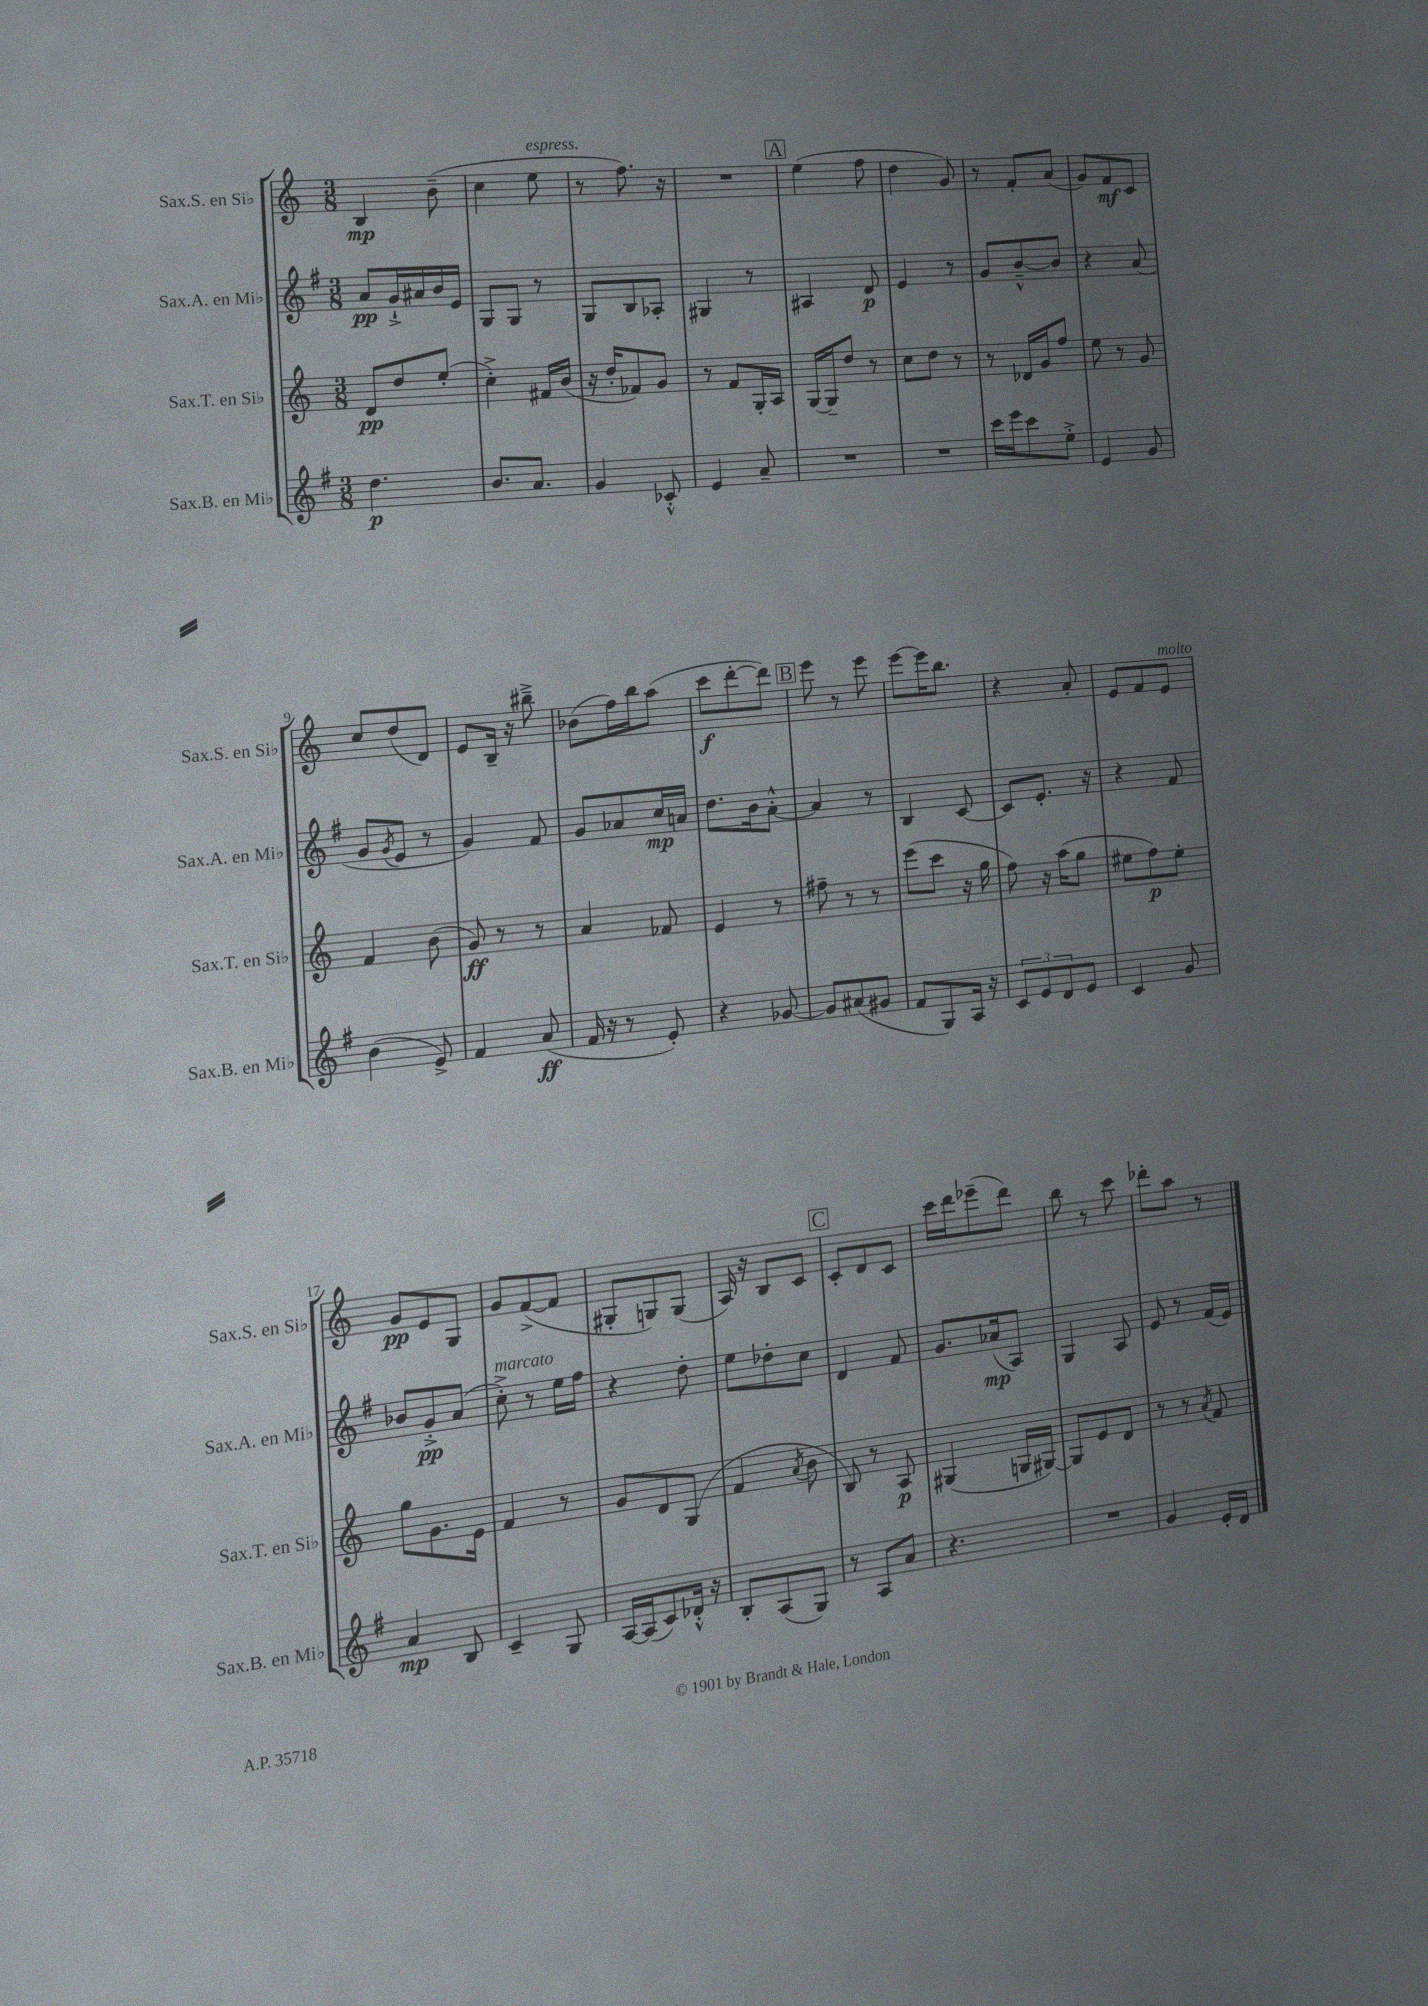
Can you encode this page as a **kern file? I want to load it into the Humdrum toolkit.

**kern	**kern	**kern	**kern
*staff4	*staff3	*staff2	*staff1
*clefG2	*clefG2	*clefG2	*clefG2
*k[f#]	*k[]	*k[f#]	*k[]
*M3/8	*M3/8	*M3/8	*M3/8
4.dd	8d	8a	4B
.	8dd	16g`^	.
.	.	16a#	.
.	(8ee'	16b	(8b~
.	.	16e	.
=	=	=	=
8.b	4cc'^)	8G	4cc
.	.	8G	.
8.a	.	.	.
.	16f#	8r	8ee
.	(16b	.	.
=	=	=	=
4g	16r	8G	8r
.	16dd'	.	.
.	8f-)	8B	8.ff)
8c-'^^	8g	8A-'	.
.	.	.	16r
=	=	=	=
4e	8r	4G#	4.r
.	8f	.	.
8a~	16G'	8r	.
.	16A	.	.
=	=	=	=
4.r	[16G	4A#	(4ee
.	16G~]	.	.
.	8dd	.	.
.	8r	8d	8ff
=	=	=	=
4.r	8cc	4e	4dd
.	8dd	.	.
.	8r	8r	8g)
=	=	=	=
16ccc	8r	8g	8r
16eee	.	.	.
8ccc	16d-	[8b~^^	8f'
.	16g	.	.
8ee'^	8ff	8b]	(8a
=	=	=	=
4e	8ee	4r	8g)
.	8r	.	8f
8g	8g	(8a	8c
=	=	=	=
(4b	4f	8g	8cc
.	.	8qg	.
.	.	8e	(8dd
8e^)	(8b	8r	8d)
=	=	=	=
4f#	8g)	4g)	8e
.	8r	.	16B~
.	.	.	16r
(8a	8r	8f#	8bb#~^
=	=	=	=
16f#	4a	8g	(8b-
16r	.	.	.
8r	.	8a-	16ff)
.	.	.	16bb
8e')	8f-	16cc	(8aa
.	.	16a	.
=	=	=	=
4r	4e	8.dd	8ccc
.	.	.	[8ddd'
.	.	16b	.
[8g-	8r	[8a'^^	8ddd])
=	=	=	=
8g-]	8ff#~	4a]	8eee
(8a#	8r	.	8r
8g#	8r	8r	8eee
=	=	=	=
8f#	(8eee	4B	[8eee
8G)	8ccc	.	16eee]
.	.	.	8.bb
16A	16r	[8c	.
16r	16gg	.	.
=	=	=	=
12c	8ff)	8c]	4r
12e	.	.	.
.	16r	8.e'	.
12d	.	.	.
.	(16aa	.	.
8e	8gg	.	8a'
.	.	16r	.
=	=	=	=
4c	8ee#	4r	8e
.	8ff)	.	8f
8g	8ee#'	8f#	8e
=	=	=	=
4a	8gg	8b-	8g
.	8.g	8g'^	8e
8B	.	(8a	8G
.	16e	.	.
=	=	=	=
4c~	4f	8cc'^)	8g
.	.	8r	([8f^
8G	8r	16ee	8f]
.	.	16ff#	.
=	=	=	=
[16A	8g	4r	8G#'
(16A]	.	.	.
8c)	8d	.	8G)
16d-'^^	(8G	8dd'	(8G
16r	.	.	.
=	=	=	=
8B'	4f	8ee	16A)
.	.	.	16r
(8A	.	8dd-'	8B
.	8qa	.	.
8G)	8b	8cc	8c
=	=	=	=
8r	8B)	4d	8c'
8A	8r	.	8d
8a	8A	8f#	8c
=	=	=	=
4.r	(4G#	8.g	16ccc
.	.	.	16ddd
.	.	.	(8eee-~
.	.	(16a-	.
.	16G	8A)	8ddd)
.	[16G#)	.	.
=	=	=	=
4.r	8G#]	4G	8bb
.	8e	.	8r
.	8d	8A	8ccc
=	=	=	=
4g	8r	8e	8ddd-'
.	8r	8r	8aa
.	8qa	.	.
16e'	8f	(16f#	8r
16d	.	16e)	.
==	==	==	==
*-	*-	*-	*-
